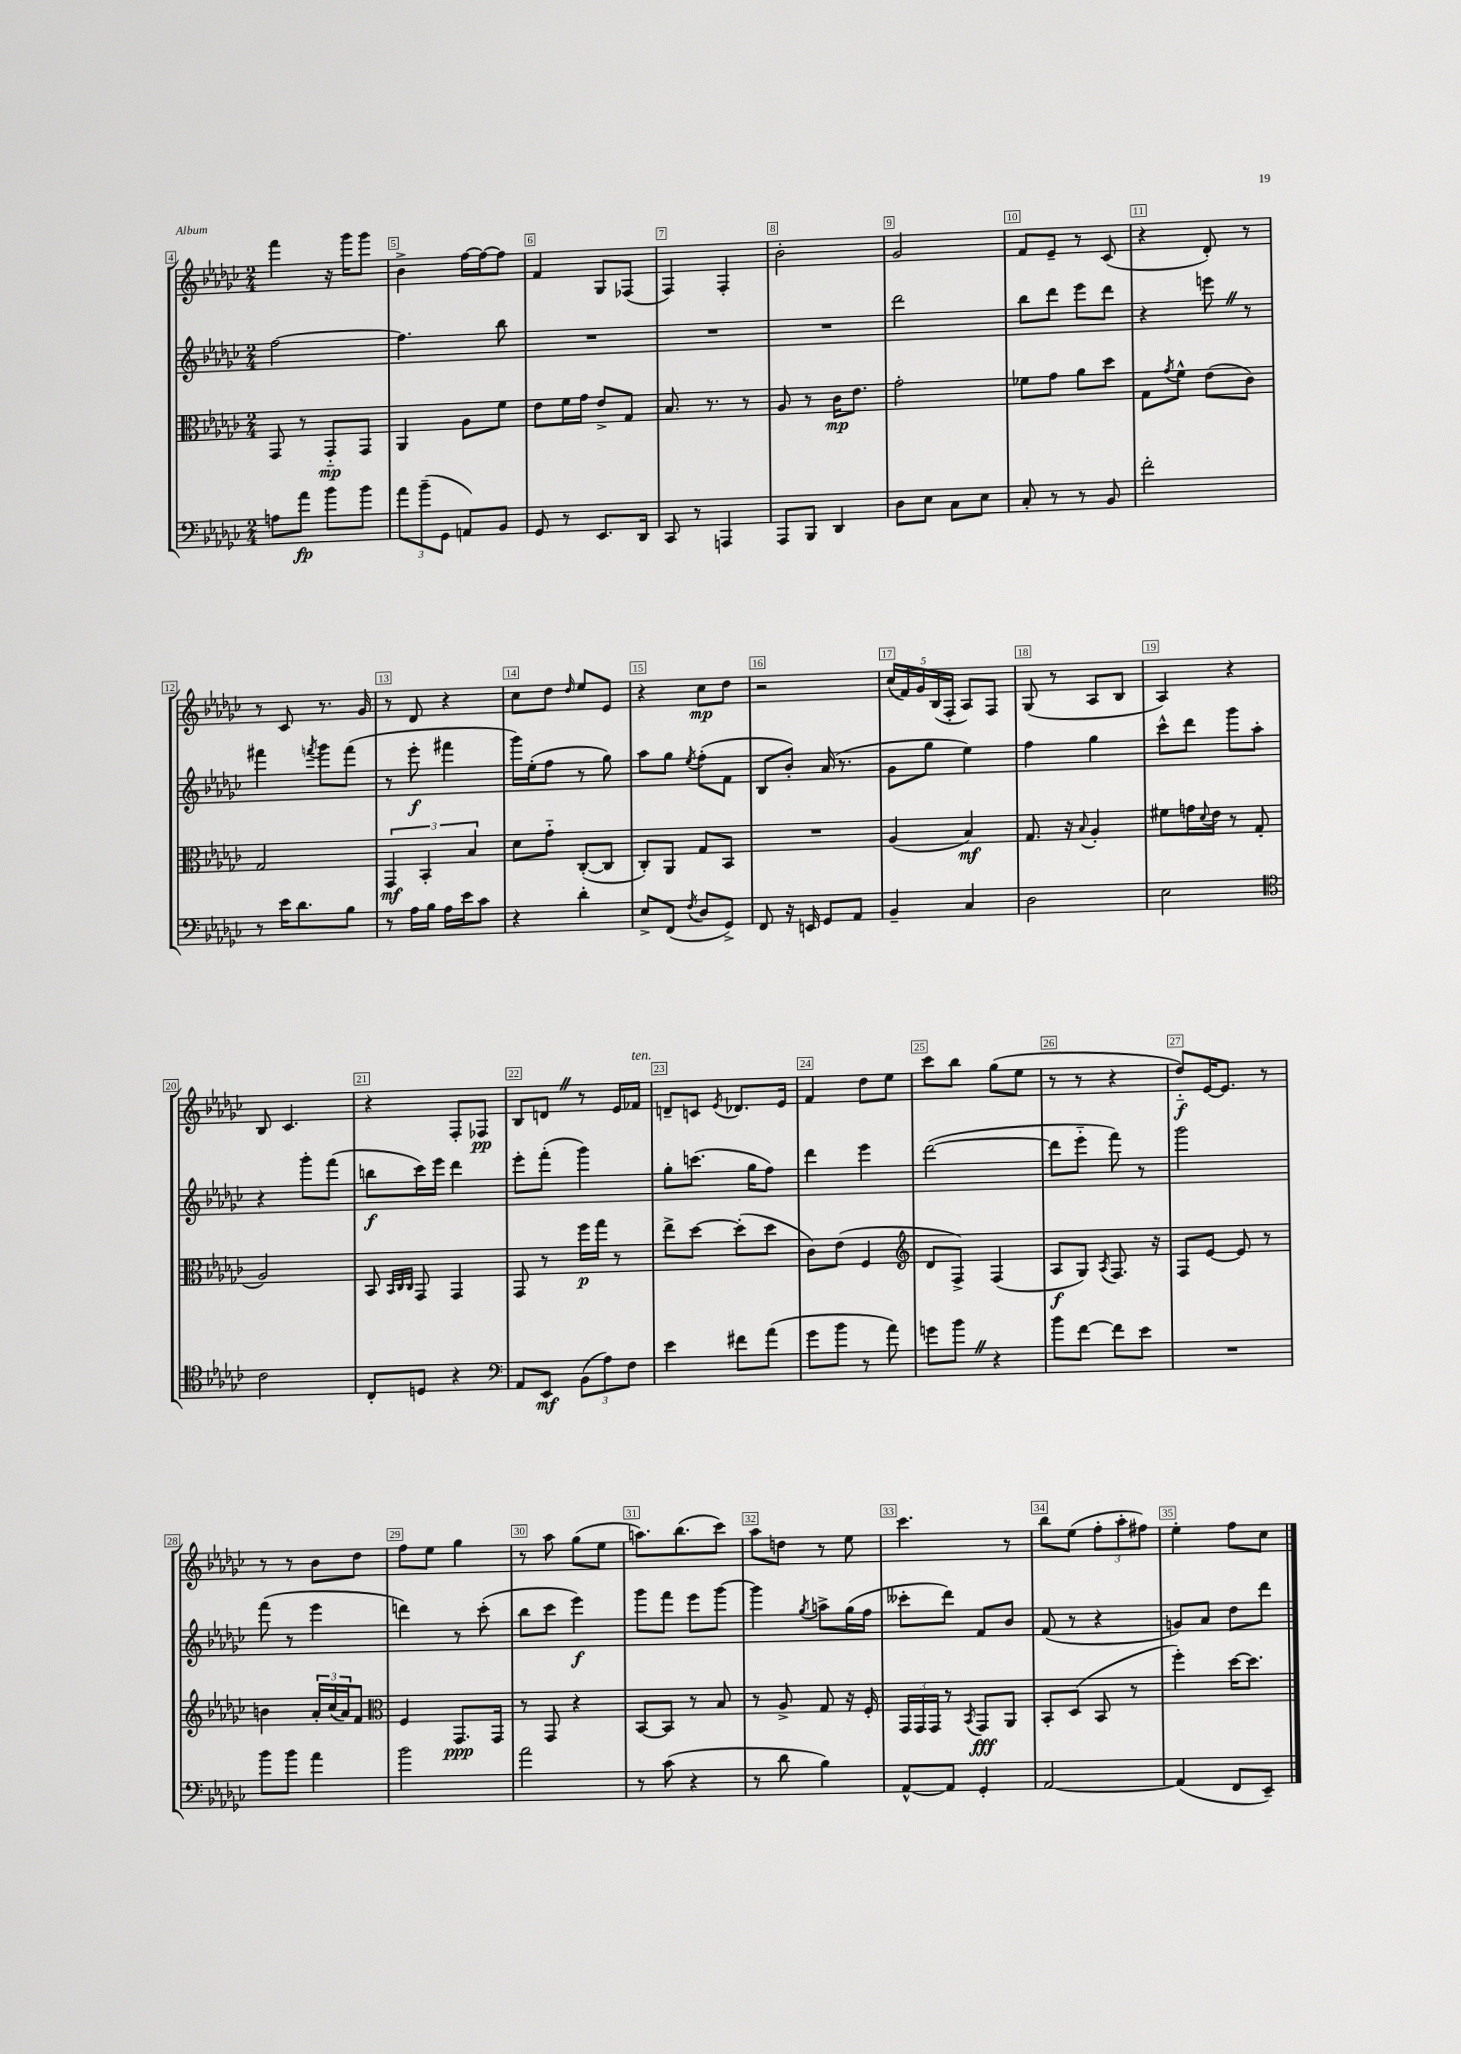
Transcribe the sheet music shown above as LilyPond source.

<<
\new StaffGroup <<
\new Staff = "s0" {
    \clef treble \key ges \major \numericTimeSignature \time 2/4
    f'''4 r16 ges'''16 ges'''8 |
    bes'4-> f''16~ f''16~ f''8 |
    f'4 ges8 fes8( |
    f4) f4-. |
    bes'2-. |
    ges'2 |
    f'8 ees'8-- r8 ces'8( |
    r4 des'8-.) r8 |
    r8 ces'8 r8. ges'16 |
    r8 des'8 r4 |
    ces''8 des''8 \grace { des''16 } ees''8 ees'8 |
    r4 ces''8\mp des''8 |
    r2 |
    \tuplet 5/4 { ces''16( f'16) ges'16 bes16( f16-. } aes8) f8 |
    ges8( r8 aes8 bes8 |
    aes4) r4 |
    bes8 ces'4. |
    r4 f8-. fes8\pp |
    bes8 d'8 \once \override BreathingSign.text = \markup { \musicglyph "scripts.caesura.straight" } \breathe r8 ees'16 fes'16^\markup { \italic "ten." } |
    d'8-- c'8 \acciaccatura { ees'8 } des'8. ees'16 |
    f'4 des''8 ees''8 |
    ces'''8 bes''8 ges''8( ees''8 |
    r8 r8 r4 |
    des''8-_\f) ees'16~ ees'8. r8 |
    r8 r8 bes'8 des''8 |
    f''8 ees''8 ges''4 |
    r8 aes''8 ges''8( ees''8 |
    a''8.) bes''8.( ces'''8) |
    aes''8 d''8 r8 ees''8 |
    ces'''4. r8 |
    bes''8 ees''8( \tuplet 3/2 { f''8-. aes''8-. fis''8) } |
    ees''4-. f''8 ces''8 \bar "|." |
}
\new Staff = "s1" {
    \clef treble \key ges \major \numericTimeSignature \time 2/4
    f''2~ |
    f''4. bes''8 |
    R2 |
    R2 |
    R2 |
    des'''2 |
    bes''8 des'''8 ees'''8 des'''8 |
    r4 e'''8 \once \override BreathingSign.text = \markup { \musicglyph "scripts.caesura.straight" } \breathe r8 |
    fis'''4 \acciaccatura { f'''8 } ges'''8 f'''8( |
    r8 ees'''8-.\f fis'''4 |
    ges'''16) ees''16-.( f''8 r8 ges''8) |
    aes''8 ges''8 \acciaccatura { ees''8 } f''8-.( f'8 |
    bes8 bes'8-.) aes'16( r8. |
    ges'8 ges''8 ees''4) |
    f''4 ges''4 |
    ces'''8-^ des'''8 ges'''8 aes''8-. |
    r4 ges'''8-. f'''8( |
    b''8\f ces'''16) ees'''16 des'''4 |
    ees'''8-. f'''8-.( ges'''4) |
    ges''8-. c'''8.( ges''16 f''8) |
    des'''4 ees'''4 |
    des'''2~( |
    des'''8 ees'''8-_ f'''8) r8 |
    ges'''2 |
    f'''8( r8 ees'''4 |
    d'''4) r8 ces'''8-.( |
    bes''8 ces'''8 ees'''4\f) |
    ges'''8 f'''8 ees'''8 ges'''8~ |
    ges'''4 \acciaccatura { ges''8 } a''8-> ges''16( f''16 |
    ceses'''8-. des'''8) f'8 bes'8 |
    f'8( r8 r4 |
    g'8) aes'8 des''8 des'''8 \bar "|." |
}
\new Staff = "s2" {
    \clef alto \key ges \major \numericTimeSignature \time 2/4
    ges,8 r8 ges,8-_\mp ges,8 |
    aes,4 aes8 f'8 |
    ees'8 f'16 ges'16 ees'8-> ges8 |
    bes8. r8. r8 |
    aes8 r8 ces'16\mp ees'8. |
    ges'2-. |
    fes'8 ges'8 aes'8 des''8 |
    ges8 \acciaccatura { ges'8 } f'8-^ ees'8( ces'8) |
    ges2 |
    \tuplet 3/2 { ges,4\mf bes,4-. bes4 } |
    des'8 ges'8-_ ces8~-.( ces8 |
    ces8-.) aes,8 ges8 bes,8 |
    R2 |
    aes4( bes4\mf) |
    ges8. r16 \appoggiatura { bes8 } aes4-. |
    fis'8 g'16 \appoggiatura { des'8 } ees'16 r8 ges8( |
    aes2) |
    bes,8 \grace { bes,32 ces32 ces32 } ges,8 ges,4 |
    ges,8 r8 f''16\p ges''16 r8 |
    ees''8-> des''8~ des''8-.( des''8 |
    ces'8) ees'8( f4 |
    \clef treble des'8 f8->) f4( |
    aes8\f ges8) \acciaccatura { aes8 } f8. r16 |
    f8 ees'8~ ees'8 r8 |
    b'4 \tuplet 3/2 { aes'16-. ces''16( aes'16) } f'8 |
    \clef alto f4 ges,8.\ppp ges,16 |
    r8 ges,8 r4 |
    bes,8~ bes,8 r8 bes8 |
    r8 aes8-> ges8 r16 f16-. |
    \tuplet 3/2 { ges,16 ges,16 ges,16 } r8 \acciaccatura { bes,8 } ges,8\fff aes,8 |
    bes,8-. des8( bes,8 r8 |
    f''4-.) des''16~ des''8. \bar "|." |
}
\new Staff = "s3" {
    \clef bass \key ges \major \numericTimeSignature \time 2/4
    a8 aes'8\fp bes'8 bes'8 |
    \tuplet 3/2 { aes'8 bes'8--( ges,8 } a,8) bes,8 |
    ges,8 r8 ees,8. des,16 |
    ces,8 r8 a,,4 |
    aes,,8 bes,,8 des,4 |
    des8 ees8 ces8 ees8 |
    ces8-. r8 r8 bes,8 |
    f'2-. |
    r8 ees'16 des'8. bes8 |
    r8 aes16 bes16 aes16 ees'16 ces'8 |
    r4 des'4-. |
    ees8-> f,8( \acciaccatura { f8 } des8 ges,8->) |
    f,8 r16 e,16 ges,8 aes,8 |
    bes,4-- ces4 |
    des2 |
    ees2 |
    \clef tenor ces'2 |
    ces8-. d8 r4 |
    \clef bass aes,8 ees,8\mf \tuplet 3/2 { bes,8( aes8) f8 } |
    ees'4 fis'8 aes'8( |
    ges'8 bes'8 r8 aes'8) |
    g'8 bes'8 \once \override BreathingSign.text = \markup { \musicglyph "scripts.caesura.straight" } \breathe r4 |
    bes'8 f'8~ f'8 ees'8 |
    R2 |
    bes'8 bes'8 aes'4 |
    bes'2 |
    aes'2 |
    r8 ces'8( r4 |
    r8 des'8 bes4) |
    aes,8~-^ aes,8 ges,4-. |
    aes,2~ |
    aes,4( f,8 ees,8--) \bar "|." |
}
>>
>>
\layout { \context { \Score currentBarNumber = #4 \override BarNumber.break-visibility = ##(#f #t #t) barNumberVisibility = #all-bar-numbers-visible \override BarNumber.stencil = #(make-stencil-boxer 0.1 0.3 ly:text-interface::print) } }
